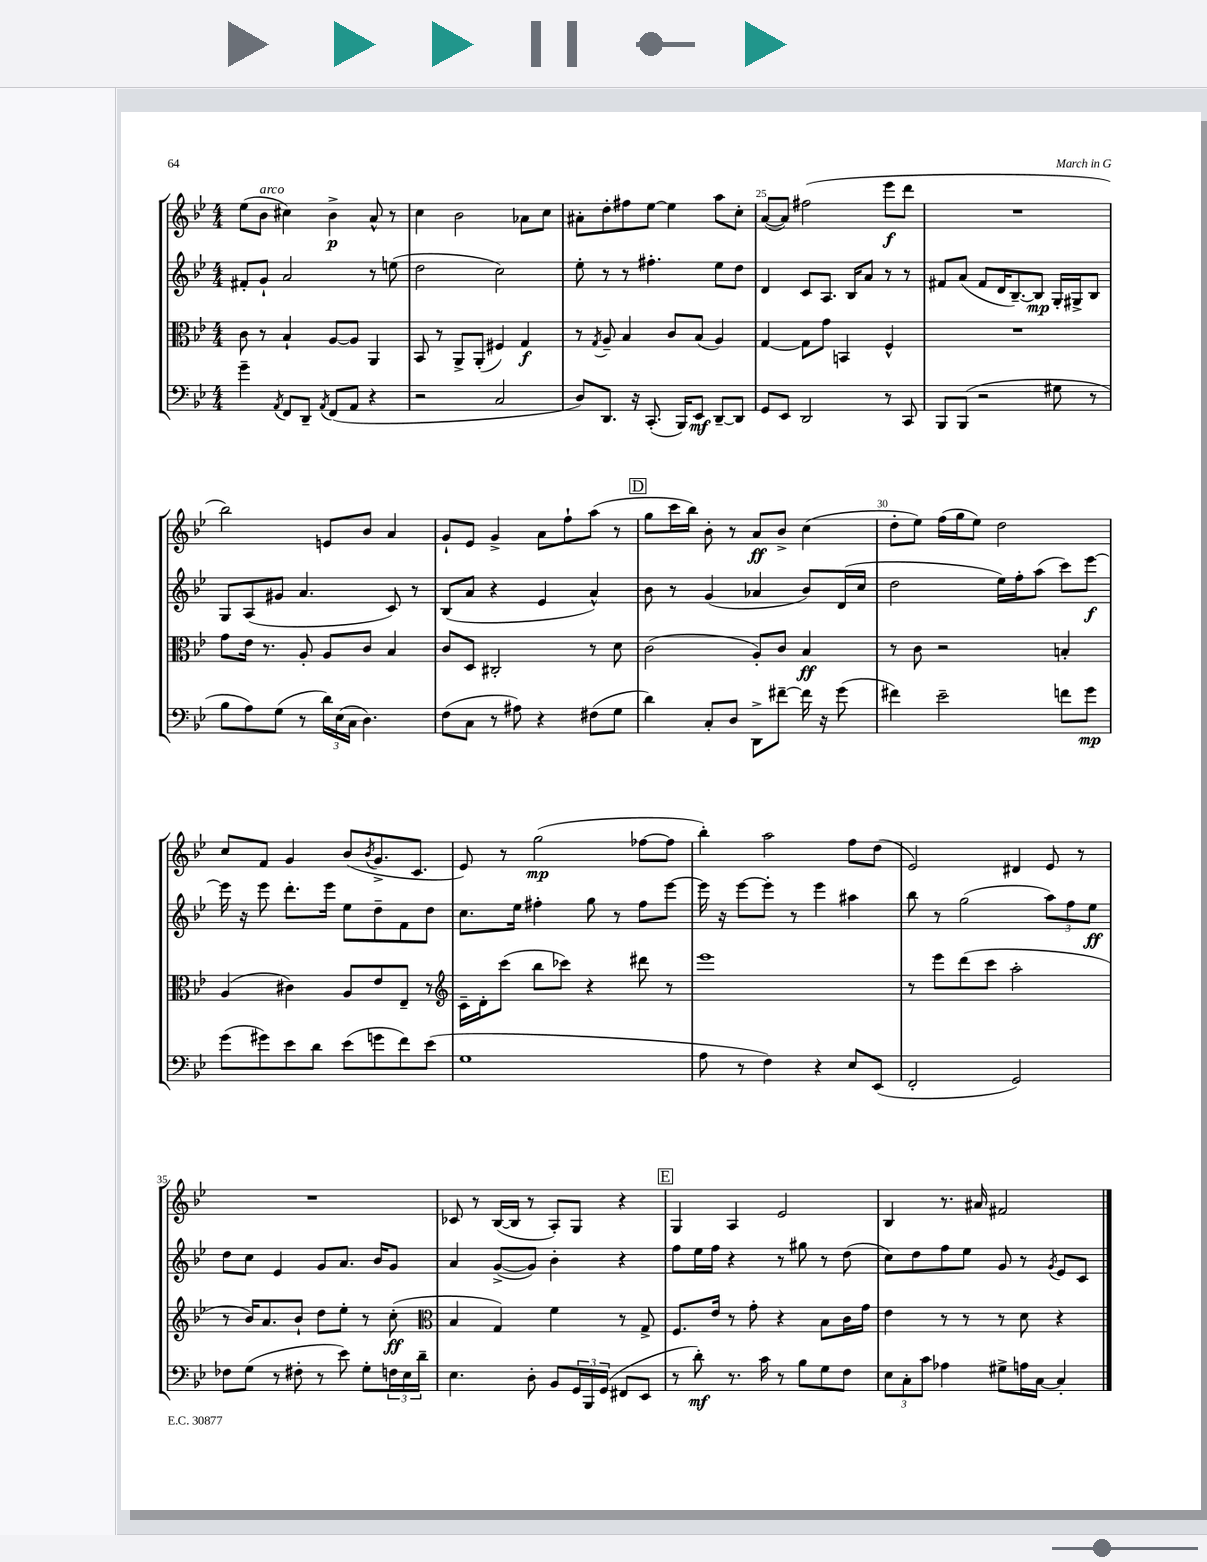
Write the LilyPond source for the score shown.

<<
\new StaffGroup <<
\new Staff = "s0" {
    \clef treble \key bes \major \numericTimeSignature \time 4/4
    ees''8( bes'8^\markup { \italic "arco" } cis''4) bes'4->\p a'8-^ r8 |
    c''4 bes'2 aes'8 c''8 |
    ais'8-. d''8-. fis''8 ees''8~ ees''4 a''8 c''8-. |
    a'8~( a'8) fis''2( ees'''8\f d'''8 |
    R1 |
    bes''2) e'8 bes'8 a'4 |
    g'8-! ees'8 g'4-> a'8 f''8-! a''8( r8 |
    \mark \markup { \box "D" } g''8 c'''16 bes''16) bes'8-. r8 a'8\ff bes'8-> c''4( |
    d''8-. ees''8) f''16( g''16 ees''8) d''2 |
    c''8 f'8 g'4 bes'8( \acciaccatura { bes'8 } g'8.-> c'8. |
    ees'8) r8 g''2\mp( fes''8~ fes''8 |
    bes''4-.) a''2 f''8 d''8( |
    ees'2) dis'4 ees'8 r8 |
    R1 |
    ces'8 r8 bes16~( bes16 r8 a8-.) g8 r4 |
    \mark \markup { \box "E" } g4 a4 ees'2 |
    bes4 r8. ais'16 fis'2 \bar "|." |
}
\new Staff = "s1" {
    \clef treble \key bes \major \numericTimeSignature \time 4/4
    fis'8-. g'8-! a'2 r8 e''8( |
    d''2 c''2) |
    ees''8-. r8 r8 fis''4.-. ees''8 d''8 |
    d'4 c'8 a8. bes16 a'8 r8 r8 |
    fis'8 a'8( fis'8 d'16 bes8.~--) bes8\mp g16-. gis16-> bes8 |
    g8 a8( gis'8 a'4. c'8) r8 |
    bes8( a'8 r4 ees'4 a'4-^) |
    \mark \markup { \box "D" } bes'8 r8 g'4( aes'4 bes'8) d'16( c''16 |
    d''2 ees''16) f''16-. a''8( c'''8) ees'''8~\f |
    ees'''16 r16 ees'''8 d'''8.-. ees'''16 ees''8 d''8-- f'8 d''8 |
    c''8. ees''16 fis''4-. g''8 r8 fis''8 ees'''8~ |
    ees'''16 r16 ees'''8~ ees'''8-. r8 ees'''4 ais''4 |
    bes''8 r8 g''2( \tuplet 3/2 { a''8) f''8 ees''8\ff } |
    d''8 c''8 ees'4 g'8 a'8. bes'16 g'8 |
    a'4 g'8~->( g'8) bes'4-. r4 |
    \mark \markup { \box "E" } f''8 ees''16 f''16 r4 r8 gis''8 r8 d''8( |
    c''8) d''8 f''8 ees''8 g'8 r8 \acciaccatura { g'8 } ees'8 c'8 \bar "|." |
}
\new Staff = "s2" {
    \clef alto \key bes \major \numericTimeSignature \time 4/4
    c'8 r8 bes4-! a8~ a8 a,4 |
    bes,8 r8 a,8-> a,8-.( fis4) g4\f |
    r8 \acciaccatura { g8 } a8-- bes4 c'8 bes8( a4) |
    g4~ g8 g'8 b,4 f4-^ |
    R1 |
    g'8 ees'16 r8. a8-. a8 c'8 bes4 |
    c'8 d8 cis2-. r8 d'8 |
    \mark \markup { \box "D" } c'2( a8-.) c'8 bes4\ff |
    r8 c'8 r2 b4-. |
    a4( cis'4) a8 ees'8 ees8-- r8 |
    \clef treble c'16-- d'16-. c'''8( bes''8 ces'''8) r4 dis'''8 r8 |
    ees'''1 |
    r8 ees'''8 d'''8( c'''8 a''2-. |
    r8 bes'16) a'8. bes'8-! d''8 ees''8-. r8 c''8-.\ff( |
    \clef alto bes4 g4) f'4 r8 g8-> |
    \mark \markup { \box "E" } f8. ees'16 r8 g'8-. r4 bes8 c'16 g'16 |
    ees'4 r8 r8 r8 d'8 r4 \bar "|." |
}
\new Staff = "s3" {
    \clef bass \key bes \major \numericTimeSignature \time 4/4
    g'4-- \acciaccatura { a,8 } f,8 d,8-- \acciaccatura { a,8 } f,8( a,8 r4 |
    r2 c2 |
    d8) d,8. r16 c,8.-.( bes,,16) ees,8\mf d,8~-- d,8 |
    g,8 ees,8 d,2 r8 c,8 |
    bes,,8 bes,,8( r2 gis8 r8 |
    bes8 a8) g8( r8 \tuplet 3/2 { d'16) ees16( c16 } d4.) |
    f8( c8 r8 ais8) r4 fis8( g8 |
    \mark \markup { \box "D" } d'4) c8-. d8 d,8-> fis'8~-- fis'16 r16 g'8( |
    fis'4) ees'2-- f'8 g'8\mp |
    g'8( gis'8) ees'8 d'8 ees'8( g'8 f'8) ees'8( |
    g1 |
    a8 r8 f4) r4 ees8 ees,8( |
    f,2-. g,2) |
    fes8 g8( r8 fis8-. r8 ees'8) g8-. \tuplet 3/2 { f16 ees16 d'16-- } |
    ees4. d8-. bes,8 \tuplet 3/2 { g,16 bes,,16 g,16( } fis,8 ees,8 |
    \mark \markup { \box "E" } r8 d'8-.\mf) r8. c'16 r8 bes8 g8 f8 |
    \tuplet 3/2 { ees8 c8-. c'8 } aes4 gis8-> a16 c16~ c4-. \bar "|." |
}
>>
>>
\layout { \context { \Score currentBarNumber = #22 \override BarNumber.break-visibility = ##(#f #t #t) barNumberVisibility = #(every-nth-bar-number-visible 5) } }
